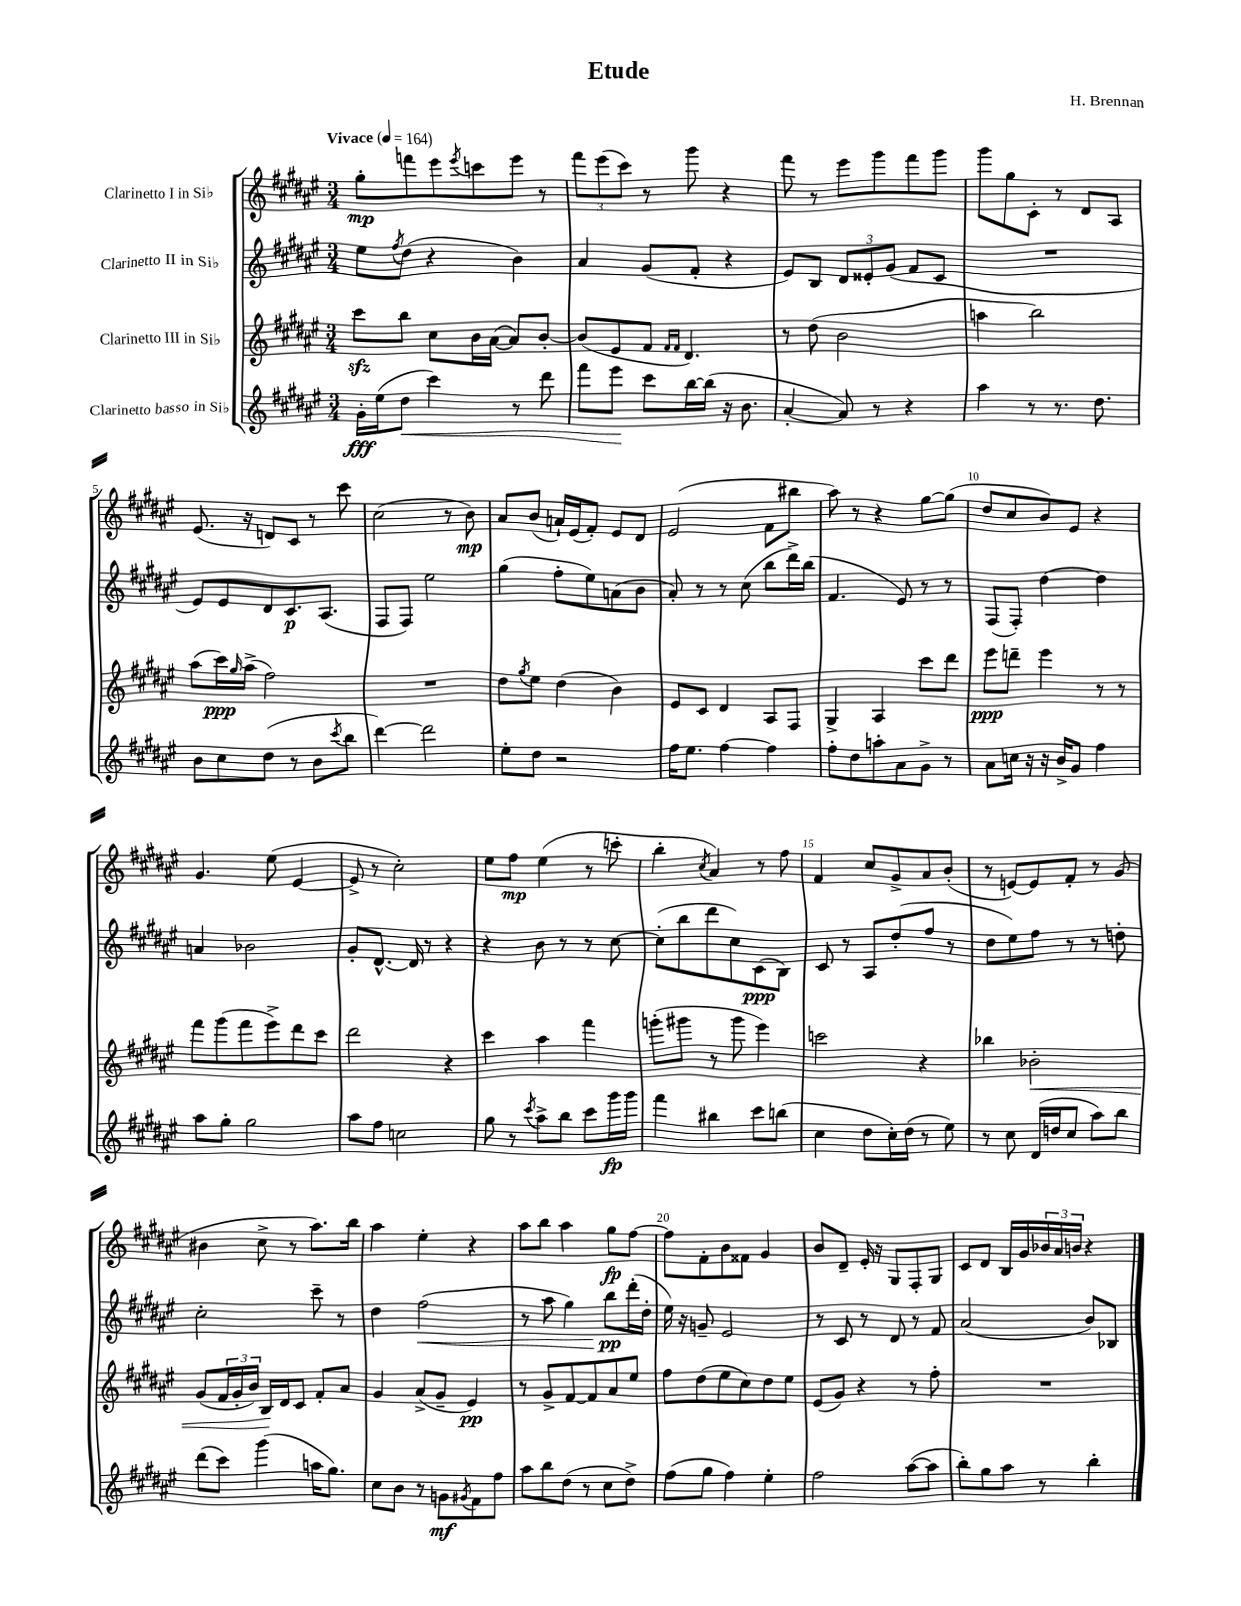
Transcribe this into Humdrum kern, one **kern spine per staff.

**kern	**kern	**kern	**kern
*staff4	*staff3	*staff2	*staff1
*clefG2	*clefG2	*clefG2	*clefG2
*k[f#c#g#d#a#e#]	*k[f#c#g#d#a#e#]	*k[f#c#g#d#a#e#]	*k[f#c#g#d#a#e#]
*M3/4	*M3/4	*M3/4	*M3/4
*MM164	*MM164	*MM164	*MM164
16g#'	8ccc#	8ee#	8gg#'
(16ee#	.	.	.
.	.	8qff#	.
8dd#	8bb	(8dd#	8fff
4ccc#)	8cc#	4r	8eee#
.	.	.	8qeee#
.	16b	.	8ccc
.	([16a#	.	.
8r	8a#])	4b)	8eee#
8ddd#	[8b'	.	8r
=	=	=	=
8fff#	(8b]	4a#	12fff#
.	.	.	(12eee#
8eee#	8e#	.	.
.	.	.	12ccc#)
8ccc#	8f#	(8g#	8r
.	16qqf#	.	.
.	16qqf#	.	.
[16bb	4.d#)	8f#'	8ggg#
(16bb]	.	.	.
16r	.	4r	4r
8.b	.	.	.
=	=	=	=
[4a#'	8r	8e#)	8fff#
.	(8dd#	8B	8r
8a#])	2b	12d#	8eee#
.	.	12e##'	.
8r	.	.	8ggg#
.	.	(12g#	.
4r	.	8f#	8fff#
.	.	8c#	8ggg#
=	=	=	=
4aa#	4aa	2.r	8ggg#
.	.	.	8gg#
8r	2bb)	.	8c#'
8.r	.	.	8r
.	.	.	8d#
8.dd#	.	.	.
.	.	.	8A#
=	=	=	=
8b	(8aa#	8e#)	(8.e#
8cc#	16ccc#)	8e#	.
.	16qqgg#	.	.
.	(16aa#^	.	16r
(8dd#	2ff#)	8d#	8d)
8r	.	8.c#	8c#
8b	.	.	8r
.	.	(8.A#	.
8qccc#	.	.	.
8bb	.	.	8ccc#
=	=	=	=
[4ddd#)	2.r	8F#	(2cc#
.	.	8F#)	.
2ddd#]	.	2ee#	.
.	.	.	8r
.	.	.	8b)
=	=	=	=
8ee#'	8dd#	(4gg#	8a#
.	8qgg#	.	.
8dd#	8ee#	.	(8b
2r	(4dd#	8ff#'	16a`)
.	.	.	(16e#
.	.	8ee#)	8f#')
.	4b)	(8a	8e#
.	.	8b	8d#
=	=	=	=
16ff#	8e#	8a#')	(2e#
8.ee#	.	.	.
.	8c#	8r	.
[4ff#	4d#	8r	.
.	.	(8cc#	.
4ff#]	8A#	8bb	8f#
.	8F#	16ddd#^)	8bb#
.	.	(16bb	.
=	=	=	=
8ff#'	4G#^	4.f#	8aa#)
8dd#	.	.	8r
8aa'	4A#	.	4r
8a#	.	8e#)	.
8g#^	8ccc#	8r	[8gg#
8r	8ddd#	8r	(8gg#]
=	=	=	=
8a#	8eee#	(8F#	8dd#
16cc	8ddd~	8F#')	8cc#
16r	.	.	.
16r	4eee#	[4dd#	8b)
16b^	.	.	.
8g#	.	.	8e#
4ff#	8r	4dd#]	4r
.	8r	.	.
=	=	=	=
8aa#	8fff#	4a	4.g#
8gg#'	(8ggg#	.	.
2gg#	8fff#	2b-	.
.	8eee#^)	.	(8ee#
.	8ddd#	.	[4e#
.	8ccc#	.	.
=	=	=	=
8aa#	2ddd#	8g#'	8e#^]
8ff#	.	[8.d#^^	8r
2cc	.	.	2cc#')
.	.	16d#]	.
.	.	8r	.
.	4r	4r	.
=	=	=	=
8gg#	4ccc#	4r	8ee#
8r	.	.	8ff#
8qccc#	.	.	.
8aa#^	4aa#	8b	(4ee#
8bb	.	8r	.
8ccc#	4fff#	8r	8r
16ggg#	.	[8cc#	8ccc'
16ggg#	.	.	.
=	=	=	=
4fff#	(8ggg'	(8cc#']	4bb'
.	8ggg#	8bb	.
.	.	.	8qcc#
4bb#	8r	8ddd#	4a#)
.	8ggg#	8cc#)	.
8ccc#	4eee#)	(8c#	8r
(8bb	.	8B)	8ff#
=	=	=	=
4cc#	2ccc	8c#	4f#
.	.	8r	.
8dd#	.	8A#	8cc#
16cc#')	.	(8dd#'	8g#^
(16dd#	.	.	.
8r	4r	8ff#	8a#
8ee#)	.	8r	(8b'
=	=	=	=
8r	4bb-	8dd#	8r
8cc#	.	8ee#)	[8e)
(16d#	2b-'	8ff#	8e]
16dd	.	.	.
8cc#	.	8r	8f#'
8aa#)	.	8r	8r
8bb	.	8dd'	(8g#
=	=	=	=
(8ddd#	(8g#	2cc#'	4b#
8ccc#)	24f#	.	.
.	24g#'	.	.
.	24b)	.	.
(4ggg#	16B	.	8cc#^
.	16d#	.	.
.	8c#	.	8r
16aa	8f#'	8ccc#~	8.aa#)
8.gg#)	.	.	.
.	8a#	8r	.
.	.	.	16bb
=	=	=	=
8cc#	4g#	4dd#	4aa#
8b	.	.	.
8r	(8a#^	(2ff#	4ee#'
8g	8g#~	.	.
8qg#	.	.	.
8f#	4e#)	.	4r
8ff#	.	.	.
=	=	=	=
8aa#	8r	8r	8aa#
8bb	8g#^	8aa#	8bb
(8dd#	[8f#	4gg#)	4aa#
8r	8f#]	.	.
8cc#	8a#	8bb	8gg#
8dd#^)	8ee#	(16ddd#'	[8ff#
.	.	16dd#'	.
=	=	=	=
(8ff#	8ff#	16ee#)	8ff#]
.	.	16r	.
8gg#	(8dd#	8g~	8f#'
4ff#)	8ee#	2e#	8b
.	8cc#)	.	8f##
4ee#'	8dd#	.	4g#
.	8ee#	.	.
=	=	=	=
2ff#	(8e#	8r	8b
.	8g#)	8c#	8d#~
.	4r	8r	16e#'
.	.	.	16r
.	.	8d#	8G#
([8aa#	8r	8r	8F#'
8aa#]	8ff#'	8f#	8G#
=	=	=	=
8bb')	2.r	(2a#	8c#
8gg#	.	.	8d#
8aa#	.	.	16B
.	.	.	16g#
8r	.	.	24b-
.	.	.	24a#
.	.	.	24b
4bb'	.	8b)	4r
.	.	8B-	.
==	==	==	==
*-	*-	*-	*-
